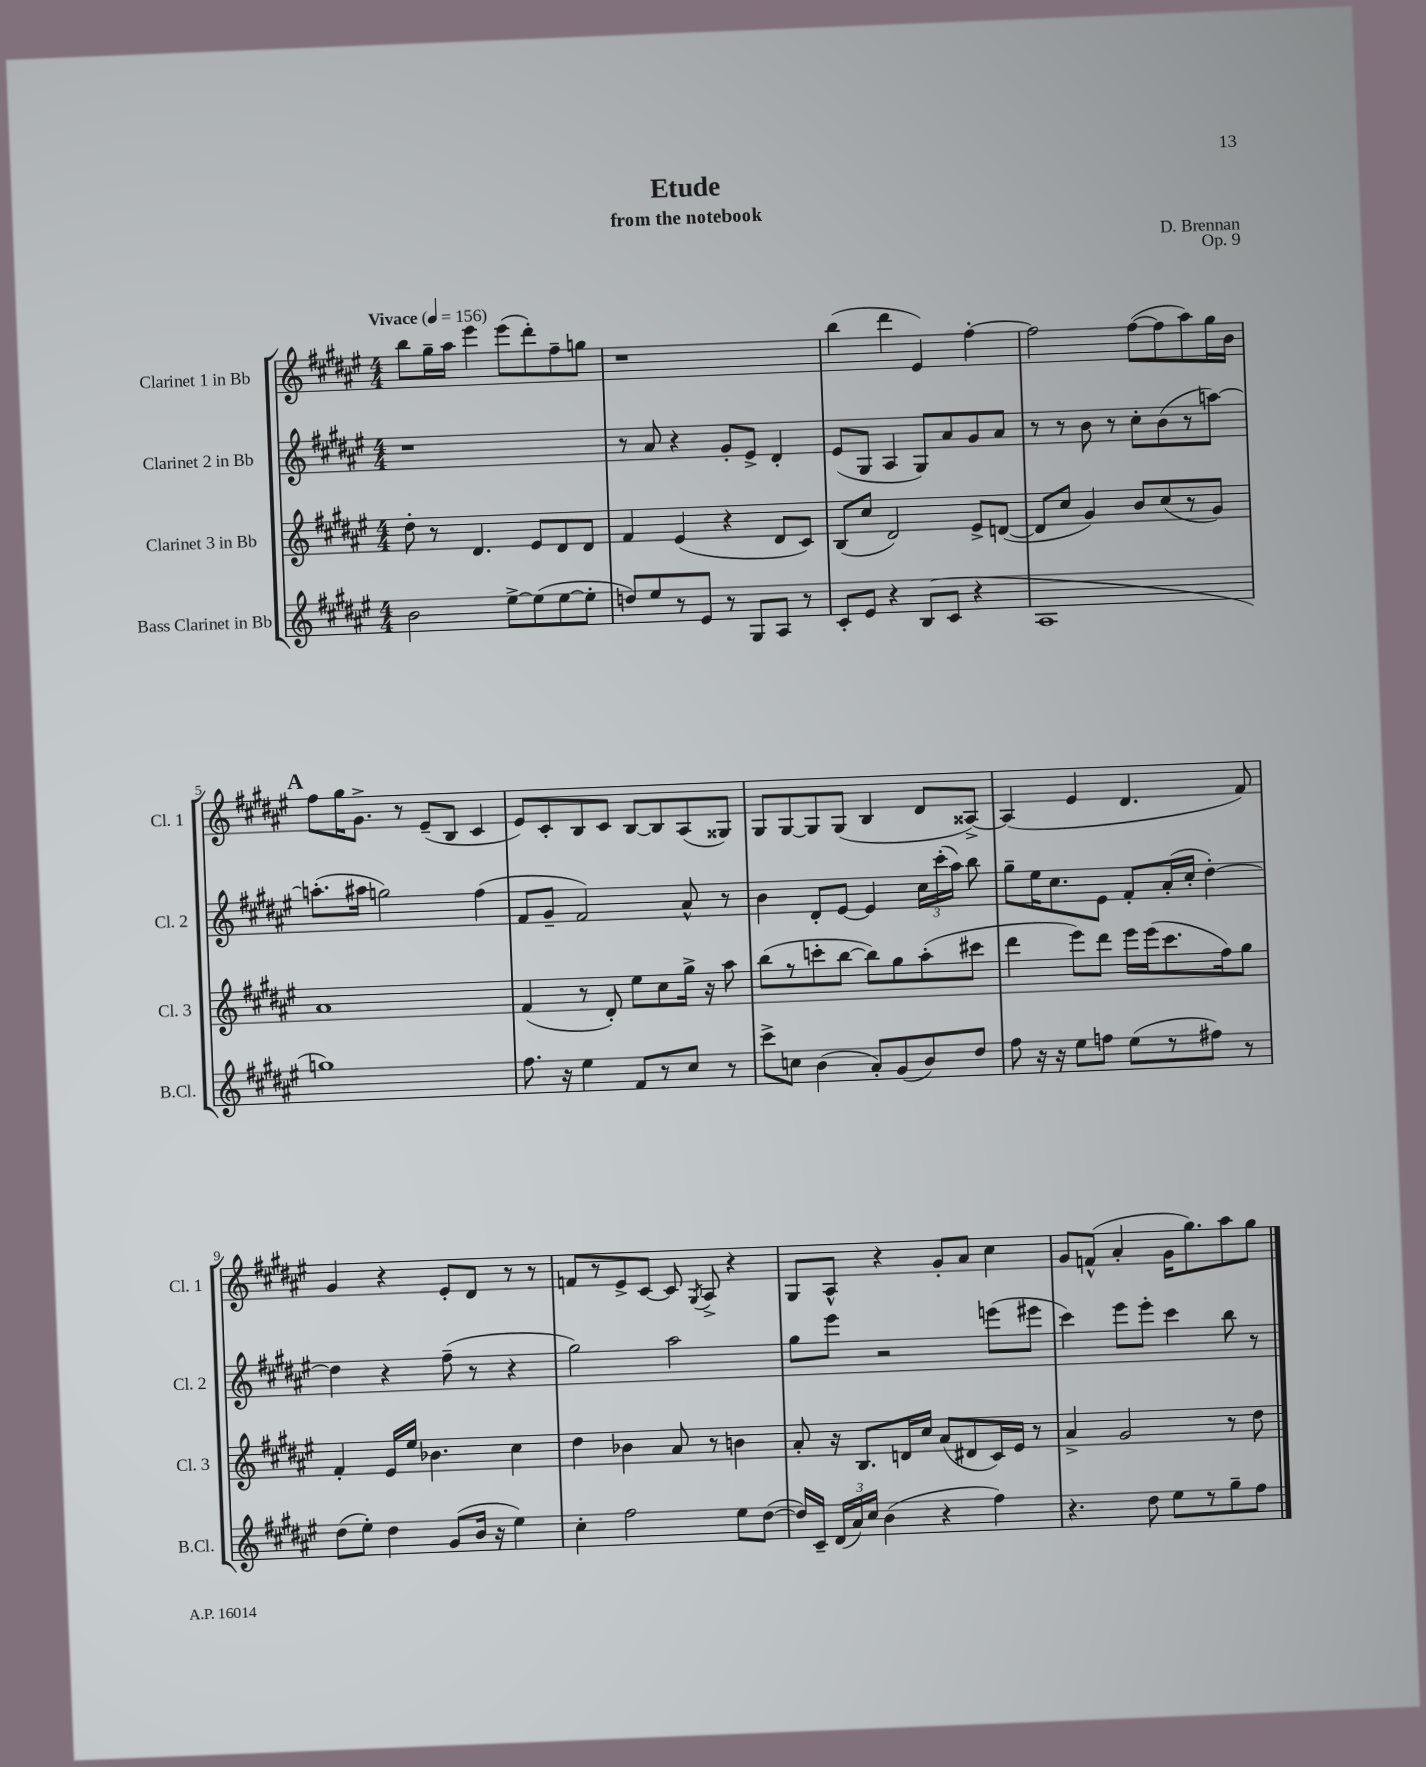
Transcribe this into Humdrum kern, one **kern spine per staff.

**kern	**kern	**kern	**kern
*part4	*part3	*part2	*part1
*staff4	*staff3	*staff2	*staff1
*I"Bass Clarinet in Bb	*I"Clarinet 3 in Bb	*I"Clarinet 2 in Bb	*I"Clarinet 1 in Bb
*I'B.Cl.	*I'Cl. 3	*I'Cl. 2	*I'Cl. 1
*clefG2	*clefG2	*clefG2	*clefG2
*k[f#c#g#d#a#e#]	*k[f#c#g#d#a#e#]	*k[f#c#g#d#a#e#]	*k[f#c#g#d#a#e#]
*M4/4	*M4/4	*M4/4	*M4/4
*MM156	*MM156	*MM156	*MM156
=1	=1	=1	=1
!	!	!	!LO:TX:a:B:t=Vivace
2b\	8dd#'\	1r	8bb\L
.	8r	.	16gg#~\L
.	.	.	16aa#\JJ
.	4.d#/	.	4eee#\
[8ee#^\L	.	.	(8eee#\L
(8ee#\]	8e#/L	.	8ddd#'\)
[8ee#\	8d#/	.	8ff#~\
8ee#'\J]	8d#/J	.	8ggn\J
=2	=2	=2	=2
8ddn/L)	4f#/	8r	1r
8ee#/	.	8a#/	.
8r	(4e#/	4r	.
8e#/J	.	.	.
8r	4r	8g#'/L	.
8G#/L	.	8e#^/J	.
8A#/J	8d#/L	4d#'/	.
8r	8c#/J)	.	.
=3	=3	=3	=3
8c#'/L	(8B/L	(8e#/L	(4bb\
8e#/J	8cc#/J	8G#/J	.
4r	2d#/)	4A#/	4ddd#\
(8B/L	.	8G#/L)	4e#/)
8c#/J	.	8a#/	.
4r	8e#^/L	8g#/	[4ff#'\
.	([8dn/J	8a#/J	.
=4	=4	=4	=4
1A#	8d/L]	8r	2ff#\]
.	8cc#/J	8r	.
.	4g#/)	8b\	.
.	.	8r	.
.	8b/L	8cc#'\L	([8ff#\L
.	(8cc#/	(8b\	8ff#\]
.	8r	8r	8aa#\)
.	8g#/J)	[8aan\J)	16gg#\L
.	.	.	16b\JJ
!!LO:LB:g=z
!!LO:REH:place=s1:t=A
=5	=5	=5	=5
1ggn)	1a#	(8.aan'\L]	8ff#\L
.	.	.	16gg#\K
.	.	16aa#X\Jk	8.g#^\J
.	.	2ggn\)	.
.	.	.	8r
.	.	.	(8e#~/L
.	.	.	8B/J
.	.	(4ff#\	4c#/
=6	=6	=6	=6
8.ff#\	(4f#/	8f#/L	8e#/L)
.	.	8g#~/J	8c#'/
16r	.	.	.
4ee#\	8r	2f#/)	8B/
.	8d#'/)	.	8c#/J
8f#/L	8ee#\L	.	[8B/L
8r	8cc#\	.	8B/]
8cc#/J	16gg#^\Jk	8a#^^/	(8A#/
.	16r	.	.
8r	8aa#\	8r	8G##X/J)
=7	=7	=7	=7
8ccc#^\L	(8bb\L	4b\	8G#/L
8ccn\J	8r	.	[8G#/
(4b\	8cccn'\	8d#'/L	8G#/]
.	[8bb\J	[8e#/J	(8G#/J
8a#'/L)	8bb\L])	4e#/]	4B/
(8g#/	8gg#\	.	.
8b/)	(8aa#'\	24cc#\LL	8d#/L
.	.	(24ccc#'\	.
.	.	24aa#\JJ)	.
8dd#/J	8ccc#X\J	8bb\	[8A##X^/J)
=8	=8	=8	=8
8ff#\	4ddd#\	8gg#~\L	(4A##/]
16r	.	16ee#\K	.
16r	.	8.cc#\	.
8ee#\L	8eee#\L)	.	4e#/
8ffn\J	8ddd#\J	8e#\J	.
(8ee#\L	16eee#\LL	8f#'/L	4.d#/
.	(16eee#\J	.	.
8r	8.ccc#\	(16a#'/L	.
.	.	16cc#'/JJ	.
8ff#X\J)	.	[4dd#'\)	.
.	16ff#\k)	.	.
8r	8gg#\J	.	8f#/)
!!LO:LB:g=z
=9	=9	=9	=9
(8dd#\L	4f#'/	4dd#\]	4g#/
8ee#'\J)	.	.	.
4dd#\	16e#/LL	4r	4r
.	16ee#/JJ	.	.
.	4.b-X\	.	.
(8g#/L	.	(8ff#~\	8e#'/L
16b/Jk	.	8r	8d#/J
16r	.	.	.
4ee#\)	4cc#\	4r	8r
.	.	.	8r
=10	=10	=10	=10
4cc#'\	4dd#\	2gg#\)	8fn/L
.	.	.	8r
2ff#\	4b-X\	.	8e#^/
.	.	.	[8c#/J
.	8a#/	2aa#\	8c#/]
.	.	.	8qG#/
.	8r	.	8A#^/
8ee#\L	4bn\	.	4r
([8dd#\J	.	.	.
=11	=11	=11	=11
16dd#/LL])	8a#'/	8gg#\L	8G#/L
16c#~/JJ	.	.	.
(24d#/LL	16r	8eee#\J	8A#^^/J
24a#/)	.	.	.
.	8.B/L	.	.
24cc#/JJ	.	.	.
(4b\	.	2r	4r
.	16dn/L	.	.
.	16cc#/JJ	.	.
4r	(8a#/L	.	8g#'/L
.	8d#X/	.	8a#/J
4ff#\)	16c#/L)	(8eeen\L	4cc#\
.	16e#/JJ	.	.
.	8r	8eee#X\J	.
=12	=12	=12	=12
4.r	4a#^/	4ccc#\)	8g#/L
.	.	.	(8fn^^/J
.	2g#/	8eee#\L	4a#'/
8dd#\	.	8eee#'\J	.
8ee#\L	.	4ccc#\	16g#\KL
.	.	.	8.gg#\)
8r	.	.	.
8gg#~\	8r	8bb\	8aa#\
8ff#\J	8dd#\	8r	8gg#\J
==	==	==	==
*-	*-	*-	*-
